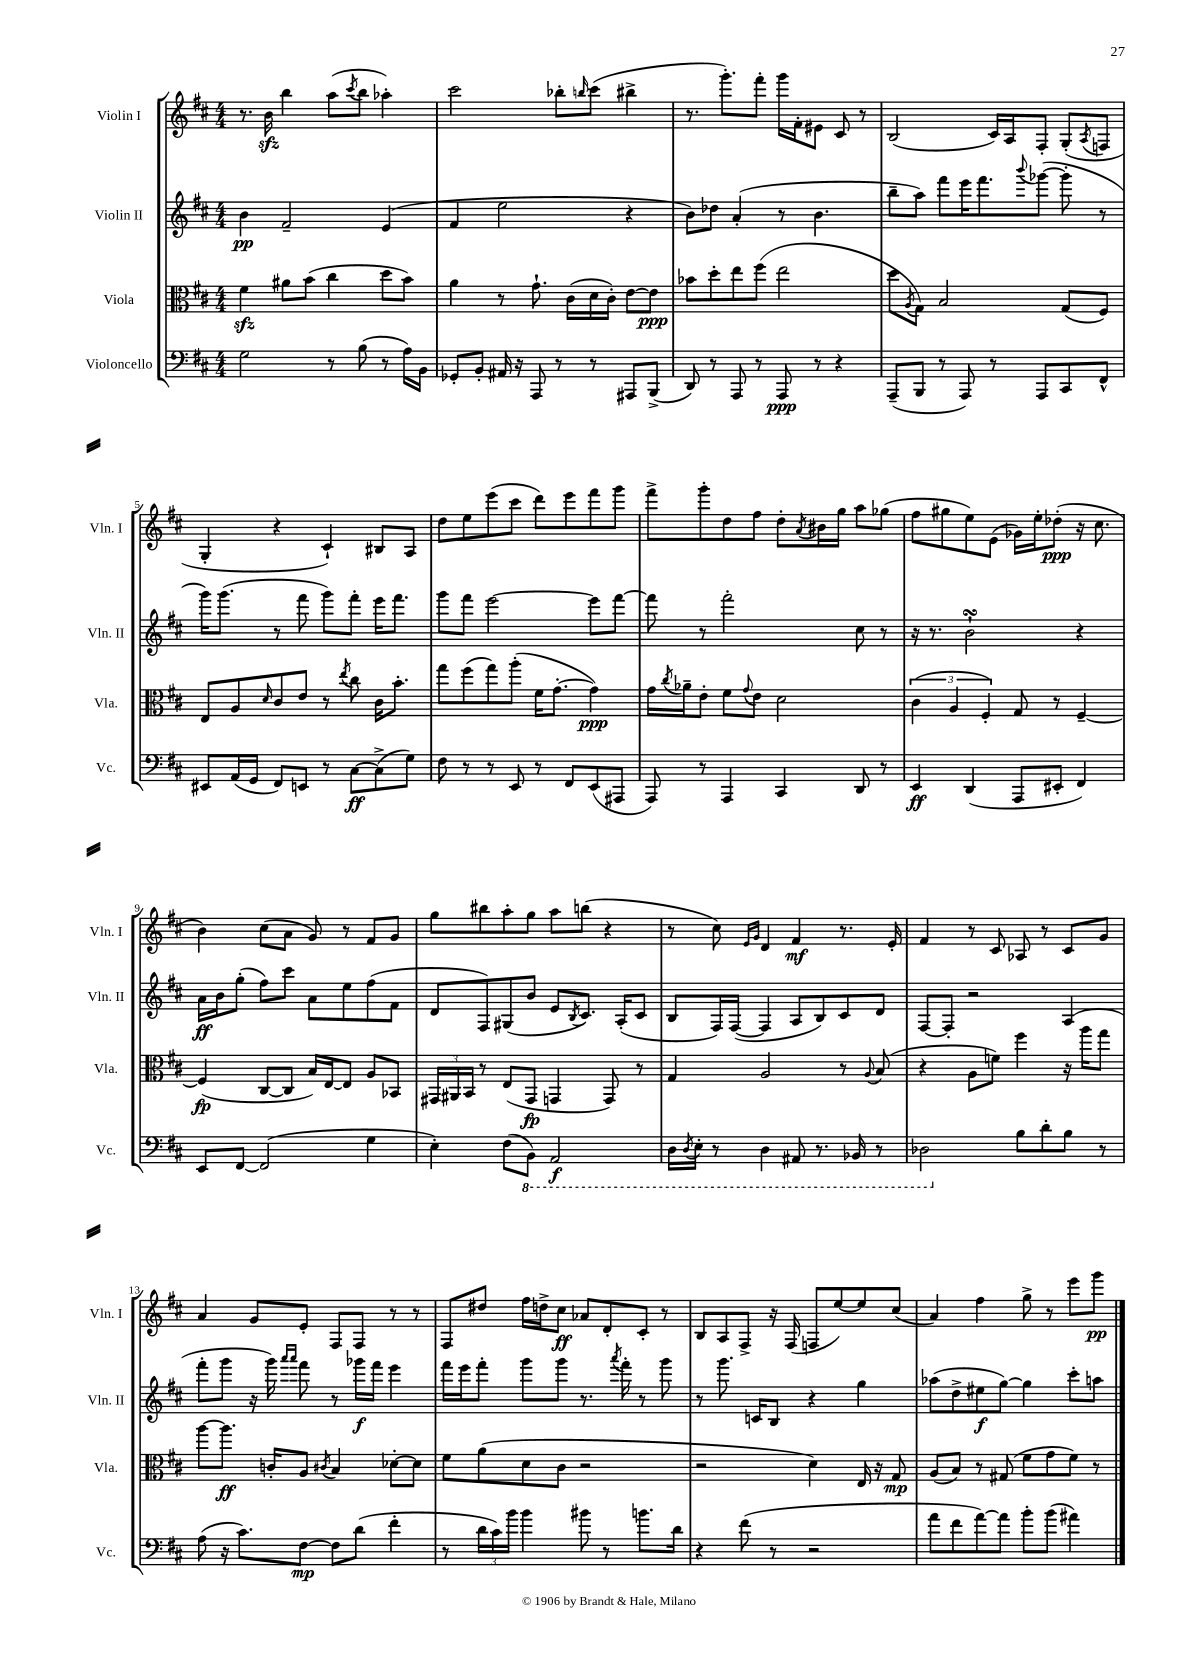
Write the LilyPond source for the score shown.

<<
\new StaffGroup <<
\new Staff = "s0" \with { instrumentName = "Violin I" shortInstrumentName = "Vln. I" } {
    \clef treble \key d \major \numericTimeSignature \time 4/4
    r8. b'16\sfz b''4 a''8( \acciaccatura { cis'''8 } b''8 aes''4-.) |
    cis'''2 bes''8-. \grace { b''16 } cis'''8( bis''4-> |
    r8. g'''8.-.) fis'''8-. g'''16 fis'16-. eis'8 cis'8 r8 |
    b2( cis'16) a16 fis8-. g8-.( \acciaccatura { a8 } f8 |
    g4-. r4 cis'4-!) bis8 a8 |
    d''8 e''8 e'''8( cis'''8 d'''8) e'''8 fis'''8 g'''8 |
    fis'''8-> g'''8-. d''8 fis''8 d''8-. \acciaccatura { a'8 } bis'16 g''16 a''8 ges''8( |
    fis''8 gis''8 e''8) e'8( ges'16) e''16-. des''8-.\ppp( r16 cis''8. |
    b'4) cis''8( a'8 g'8) r8 fis'8 g'8 |
    g''8 bis''8 a''8-. g''8 a''8 b''8( r4 |
    r8 cis''8) \grace { e'16 g'16 } d'4 fis'4\mf r8. e'16-. |
    fis'4 r8 cis'8 aes8 r8 cis'8 g'8 |
    a'4 g'8 e'8-. fis8 fis8 r8 r8 |
    fis8 dis''8 fis''16 d''16-> cis''8\ff aes'8 d'8-. cis'8-. r8 |
    b8 a8 fis8-> r16 fis16( f8 e''8~) e''8 cis''8( |
    a'4) fis''4 g''8-> r8 e'''8 g'''8\pp \bar "|." |
}
\new Staff = "s1" \with { instrumentName = "Violin II" shortInstrumentName = "Vln. II" } {
    \clef treble \key d \major \numericTimeSignature \time 4/4
    b'4\pp fis'2-- e'4( |
    fis'4 e''2 r4 |
    b'8) des''8 a'4-.( r8 b'4. |
    b''8-- a''8) fis'''8 e'''16 fis'''8. \appoggiatura { b'''8 } ges'''8~( ges'''8-. r8 |
    g'''16) g'''8.( r8 fis'''8 g'''8) fis'''8-. e'''16 fis'''8. |
    g'''8 fis'''8 e'''2~ e'''8 fis'''8~ |
    fis'''8 r8 fis'''2-. cis''8 r8 |
    r16 r8. b'2-!\turn r4 |
    a'16\ff b'16 g''8-.( fis''8) cis'''8 a'8 e''8 fis''8( fis'8 |
    d'8 fis8) gis8( b'8 e'8 \acciaccatura { b8 } cis'8.) a16-.( cis'8 |
    b8 fis16) fis16~( fis4 a8 b8) cis'8 d'8 |
    fis8~ fis8-. r2 a4( |
    fis'''8-. g'''8 r16 g'''16) \grace { a'''16 a'''16 } fis'''8 r8 ges'''16\f fis'''16 e'''4 |
    fis'''16 e'''16 fis'''8-. g'''8 g'''8 r8. \acciaccatura { a'''8 } fis'''16-. r8 g'''8 |
    r8 g'''8. c'16 b8 r4 g''4 |
    aes''8( d''8-> eis''8\f g''8~) g''4 cis'''8-. a''8 \bar "|." |
}
\new Staff = "s2" \with { instrumentName = "Viola" shortInstrumentName = "Vla." } {
    \clef alto \key d \major \numericTimeSignature \time 4/4
    fis'4\sfz ais'8 b'8( cis''4 d''8 b'8) |
    a'4 r8 g'8.-! cis'16( d'16 cis'16-.) e'8~ e'8\ppp |
    bes'8 d''8-. e''8 fis''8( e''2 |
    d''8 \acciaccatura { a8 } g8) b2 g8( fis8) |
    e8 a8 \grace { d'16 } cis'8 e'8 r8 \acciaccatura { e''8 } cis''8 cis'16 b'8.-. |
    g''8 fis''8( g''8) a''8-.( fis'16 g'8.~-. g'4\ppp) |
    g'16 \acciaccatura { cis''8 } aes'16-- e'8-. fis'8 \appoggiatura { g'8 } e'8 d'2 |
    \tuplet 3/2 { cis'4( a4 fis4-.) } g8 r8 fis4~-- |
    fis4\fp( cis8~ cis8 b16) e16~ e8 a8 bes,8 |
    \tuplet 3/2 { gis,16 ais,16 b,16 } r8 e8( gis,8\fp g,4 g,8) r8 |
    g4 a2 r8 \appoggiatura { a8 } b8( |
    r4 a8 f'8) fis''4 r16 a''16 g''8 |
    a''8~ a''8.\ff c'16-. a8 \acciaccatura { cis'8 } b4 des'8~-. des'8 |
    fis'8 a'8( d'8 cis'8 r2 |
    r2 d'4) e16 r16 g8\mp |
    a8( b8) r8 gis8( fis'8 g'8 fis'8) r8 \bar "|." |
}
\new Staff = "s3" \with { instrumentName = "Violoncello" shortInstrumentName = "Vc." } {
    \clef bass \key d \major \numericTimeSignature \time 4/4
    g2 r8 b8( r8 a16) b,16 |
    ges,8-. b,8-. ais,16 r16 a,,8 r8 r8 ais,,8 b,,8->( |
    d,8) r8 a,,8 r8 a,,8\ppp r8 r4 |
    a,,8--( b,,8 r8 a,,8) r8 a,,8 cis,8 fis,8-^ |
    eis,8 a,16( g,16 fis,8) e,8 r8 cis8~\ff cis8->( g8) |
    fis8 r8 r8 e,8 r8 fis,8 e,8( ais,,8 |
    a,,8) r8 a,,4 cis,4 d,8 r8 |
    e,4\ff d,4( a,,8 eis,8-. fis,4) |
    e,8 fis,8~ fis,2( g4 |
    e4-.) fis8( \ottava #-1 b,,8) a,,2\f |
    d,16 \acciaccatura { d,8 } e,16-. r8 d,4 ais,,8 r8. bes,,16 r8 |
    des,2 \ottava #0 b8 d'8-. b8 r8 |
    a8( r16 cis'8.) fis8~\mp fis8 d'8( fis'4-. |
    r8 \tuplet 3/2 { d'16 cis'16) b'16 } b'4 bis'8 r8 b'8. d'16 |
    r4 fis'8( r8 r2 |
    a'8 fis'8 a'8~) a'8 b'8-. b'8( ais'4) \bar "|." |
}
>>
>>
